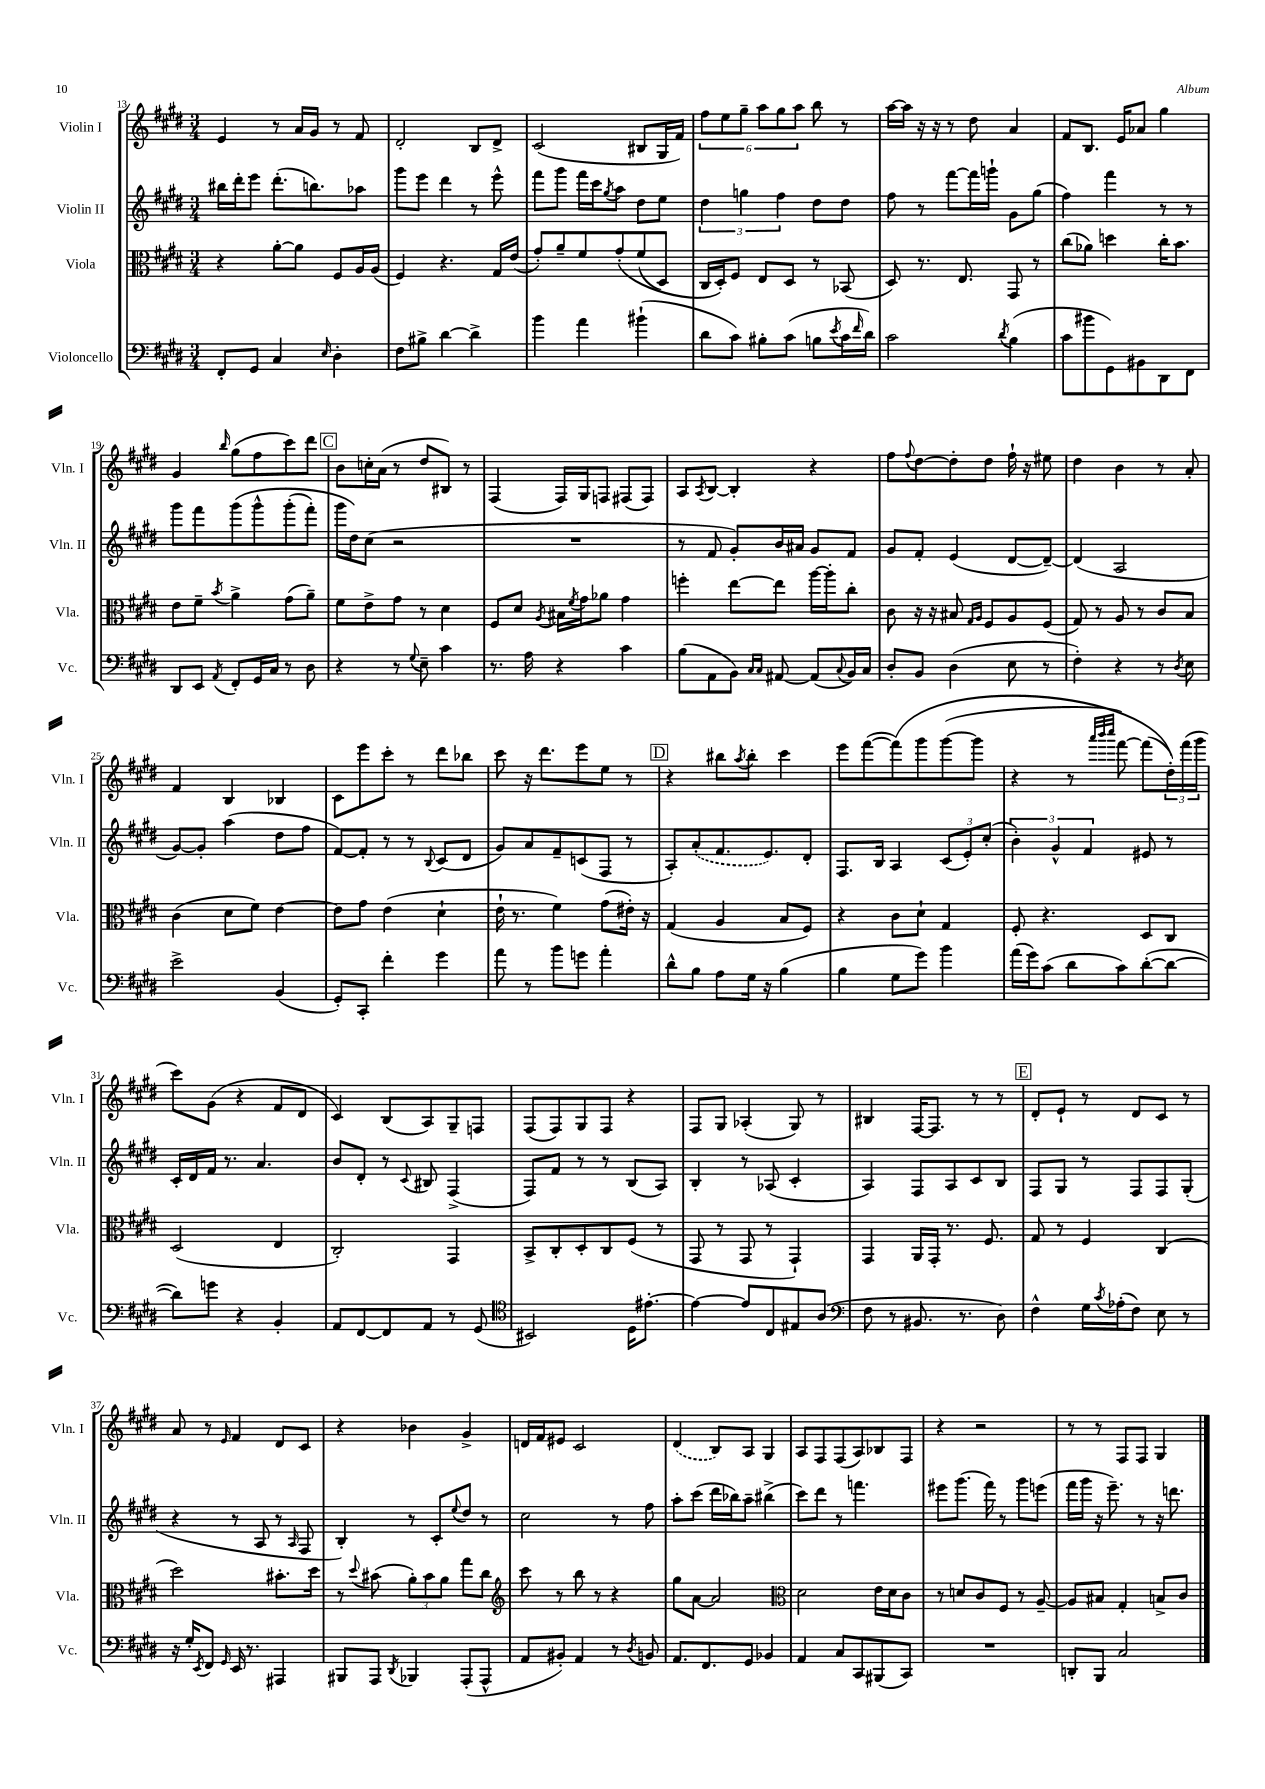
<<
\new StaffGroup <<
\new Staff = "s0" \with { instrumentName = "Violin I" shortInstrumentName = "Vln. I" } {
    \clef treble \key e \major \numericTimeSignature \time 3/4
    e'4 r8 a'16 gis'16 r8 fis'8 |
    dis'2-. b8 dis'8-> |
    cis'2( bis8 gis16 fis'16) |
    \tuplet 6/4 { fis''8 e''8 gis''8-- a''8 gis''8 a''8 } b''8 r8 |
    a''16~ a''16 r16 r16 r8 dis''8 a'4 |
    fis'8 b8. e'16 aes'8 gis''4 |
    gis'4 \grace { b''16 } gis''8( fis''8 cis'''8) dis'''8 |
    \mark \markup { \box "C" } b'8 c''16-. a'16( r8 dis''8 bis8) r8 |
    fis4( fis16) gis16 f8 fis8( fis8) |
    a8 \acciaccatura { a8 } b8~ b4-. r4 |
    fis''8 \appoggiatura { fis''8 } dis''8~ dis''8-. dis''8 fis''16-! r16 eis''8 |
    dis''4 b'4 r8 a'8-. |
    fis'4 b4 bes4 |
    cis'8 e'''8 cis'''8-. r8 dis'''8 bes''8 |
    cis'''8 r16 dis'''8. e'''8 e''8 r8 |
    \mark \markup { \box "D" } r4 bis''8 \acciaccatura { a''8 } bis''8-. cis'''4 |
    e'''8 fis'''8~( fis'''8)\( gis'''8 gis'''8~( gis'''8 |
    r4 r8 \grace { a'''32 b'''32 cis''''32 } fis'''8~) fis'''8( \tuplet 3/2 { dis''16-.)\) fis'''16( gis'''16 } |
    cis'''8) gis'8( r4 fis'8 dis'8 |
    cis'4) b8( a8) gis8-- f8 |
    fis8( fis8) gis8 fis8 r4 |
    fis8 gis8 aes4-.( gis8) r8 |
    bis4 fis16~ fis8. r8 r8 |
    \mark \markup { \box "E" } dis'8-. e'8-! r8 dis'8 cis'8 r8 |
    a'8 r8 \grace { e'16 } fis'4 dis'8 cis'8 |
    r4 bes'4 gis'4-> |
    d'16 fis'16 eis'8 cis'2 |
    \once \slurDashed dis'4( b8) a8 gis4 |
    a8 fis8 fis8( a8) bes8 fis8 |
    r4 r2 |
    r8 r8 fis8 fis8 gis4 \bar "|." |
}
\new Staff = "s1" \with { instrumentName = "Violin II" shortInstrumentName = "Vln. II" } {
    \clef treble \key e \major \numericTimeSignature \time 3/4
    bis''16 dis'''16-. e'''8 dis'''8.-.( b''8.) aes''8 |
    gis'''8 e'''8 dis'''4 r8 e'''8-^ |
    fis'''8 gis'''8 fis'''16 cis'''16 \acciaccatura { gis''8 } a''8 dis''8 e''8 |
    \tuplet 3/2 { dis''4 g''4 fis''4 } dis''8 dis''8 |
    fis''8 r8 fis'''8~ fis'''16 g'''16-! gis'8 gis''8( |
    fis''4) fis'''4 r8 r8 |
    gis'''8 fis'''8 gis'''8\( gis'''8-^ gis'''8-.( fis'''8-.) |
    \mark \markup { \box "C" } gis'''16 dis''16\) cis''8( r2 |
    R2. |
    r8 fis'8 gis'8-.) b'16 ais'16 gis'8 fis'8 |
    gis'8 fis'8-. e'4( dis'8~ dis'8~--) |
    dis'4( a2 |
    gis'8~) gis'8-. a''4( dis''8 fis''8 |
    fis'8~) fis'8-. r8 r8 \appoggiatura { b8 } cis'8( dis'8 |
    gis'8) a'8 fis'8-- c'8( fis8 r8 |
    \mark \markup { \box "D" } a8-.) \once \slurDashed a'8-.( fis'8. e'8.) dis'8-. |
    fis8. b16 a4 \tuplet 3/2 { cis'8( e'8-.) cis''8-.( } |
    \tuplet 3/2 { b'4-.) gis'4-^ fis'4 } eis'8 r8 |
    cis'16-. dis'16 fis'16 r8. a'4. |
    b'8 dis'8-. r8 \appoggiatura { cis'8 } bis8 fis4->( |
    fis8) fis'8 r8 r8 b8( a8) |
    b4-. r8 aes8( cis'4-. |
    a4) fis8 a8 cis'8 b8 |
    \mark \markup { \box "E" } fis8 gis8 r8 fis8 fis8 gis8-.( |
    r4 r8 a8 r8 \grace { a16 } fis8 |
    b4-.) r8 cis'8-. \appoggiatura { e''8 } dis''8 r8 |
    cis''2 r8 fis''8 |
    a''8-. cis'''8( dis'''16 bes''16) a''8-- bis''4->( |
    cis'''8) dis'''8 r8 f'''4. |
    eis'''8 gis'''8.( fis'''16) r8 gis'''8 e'''8( |
    fis'''16 gis'''16 r16 e'''8.--) r8 r16 d'''8. \bar "|." |
}
\new Staff = "s2" \with { instrumentName = "Viola" shortInstrumentName = "Vla." } {
    \clef alto \key e \major \numericTimeSignature \time 3/4
    r4 a'8~-. a'8 fis8 a16 a16( |
    fis4) r4. gis16 e'16( |
    gis'8-.) a'8-- fis'8 gis'8-.\( fis'8( dis8) |
    cis16 dis16-.\) fis8 e8 dis8 r8 bes,8( |
    dis8) r8. e8. gis,8 r8 |
    cis''8( aes'8) d''4 cis''16-. b'8. |
    e'8 fis'8-- \acciaccatura { b'8 } a'4-> gis'8( a'8--) |
    \mark \markup { \box "C" } fis'8 e'8-> gis'8 r8 dis'4 |
    fis8 dis'8 \acciaccatura { a8 } bis16 \acciaccatura { fis'8 } gis'16 aes'8 gis'4 |
    f''4-. e''8~ e''8 a''16~ a''16-. cis''8-. |
    cis'8 r16 r16 bis8 \grace { gis16 a16 } fis8 a8 fis8( |
    gis8) r8 a8 r8 cis'8 b8 |
    cis'4( dis'8 fis'8) e'4~ |
    e'8 gis'8 e'4( dis'4-! |
    e'16-! r8. fis'4) gis'8( eis'16-.) r16 |
    \mark \markup { \box "D" } gis4( a4 b8 fis8) |
    r4 cis'8 dis'8-! gis4 |
    fis8-. r4. dis8 cis8 |
    dis2( e4 |
    cis2-.) gis,4 |
    b,8-> cis8-. dis8-. cis8 fis8( r8 |
    gis,8 r8 gis,8 r8 gis,4-!) |
    gis,4 a,16 gis,16-. r8. fis8. |
    \mark \markup { \box "E" } gis8 r8 fis4 cis4( |
    dis''2) bis'8.-. dis''16 |
    r8 \appoggiatura { dis''8 } bis'8( \tuplet 3/2 { a'8-.) bis'8 a'8 } gis''8 cis''8 |
    \clef treble cis'''8 r8 b''8 r8 r4 |
    gis''8 a'8~ a'2 |
    \clef alto dis'2 e'16 dis'16 cis'8 |
    r8 d'8 cis'8 fis8 r8 a8~-- |
    a8 bis8 gis4-. b8-> cis'8 \bar "|." |
}
\new Staff = "s3" \with { instrumentName = "Violoncello" shortInstrumentName = "Vc." } {
    \clef bass \key e \major \numericTimeSignature \time 3/4
    fis,8-. gis,8 cis4 \grace { e16 } dis4-. |
    fis8 bis8-> dis'4~ dis'4-> |
    b'4 a'4 bis'4-!( |
    dis'8 cis'8) bis8-. cis'8( b8 \acciaccatura { e'8 } cis'16 \grace { fis'16 } dis'16) |
    cis'2 \acciaccatura { dis'8 } b4( |
    cis'8 bis'8 gis,8) bis,8 dis,8 fis,8 |
    dis,8 e,8 \acciaccatura { a,8 } fis,8-. gis,16 cis16 r8 dis8 |
    \mark \markup { \box "C" } r4 r8 \appoggiatura { gis8 } e8-- cis'4 |
    r8. a16 r4 cis'4 |
    b8( a,8 b,8) \grace { cis16 cis16 } ais,8~ ais,8( \appoggiatura { cis8 } b,16) cis16 |
    dis8-. b,8 dis4( e8 r8 |
    fis4-.) r4 r8 \acciaccatura { dis8 } e8 |
    e'2-> b,4( |
    gis,8-.) cis,8-. fis'4-. gis'4 |
    a'8 r8 b'8 g'8 a'4-. |
    \mark \markup { \box "D" } dis'8-^ b8 a8 gis16 r16 b4( |
    b4 gis8 gis'8) b'4 |
    a'16( gis'16) cis'8( dis'8 cis'8) dis'8~-.( dis'8~ |
    dis'8) g'8 r4 b,4-. |
    a,8 fis,8~ fis,8 a,8 r8 gis,8( |
    \clef tenor bis,2) dis16 eis'8.~-. |
    eis'4~ eis'8 cis8 eis8 a8( |
    \clef bass fis8 r8 bis,8. r8. dis8) |
    \mark \markup { \box "E" } fis4-^ gis16 \acciaccatura { cis'8 } aes16-.( fis8) e8 r8 |
    r16 gis16-. \acciaccatura { e,8 } fis,8 \grace { gis,16 } e,16 r8. ais,,4 |
    bis,,8 a,,8 \acciaccatura { dis,8 } bes,,4 a,,8-.( a,,8-^ |
    a,8 bis,8-.) a,4 r8 \acciaccatura { dis8 } b,8 |
    a,8. fis,8. gis,8 bes,4 |
    a,4 cis8 cis,8 bis,,8( cis,8) |
    R2. |
    d,8-. b,,8 cis2 \bar "|." |
}
>>
>>
\layout { \context { \Score currentBarNumber = #13 } }
